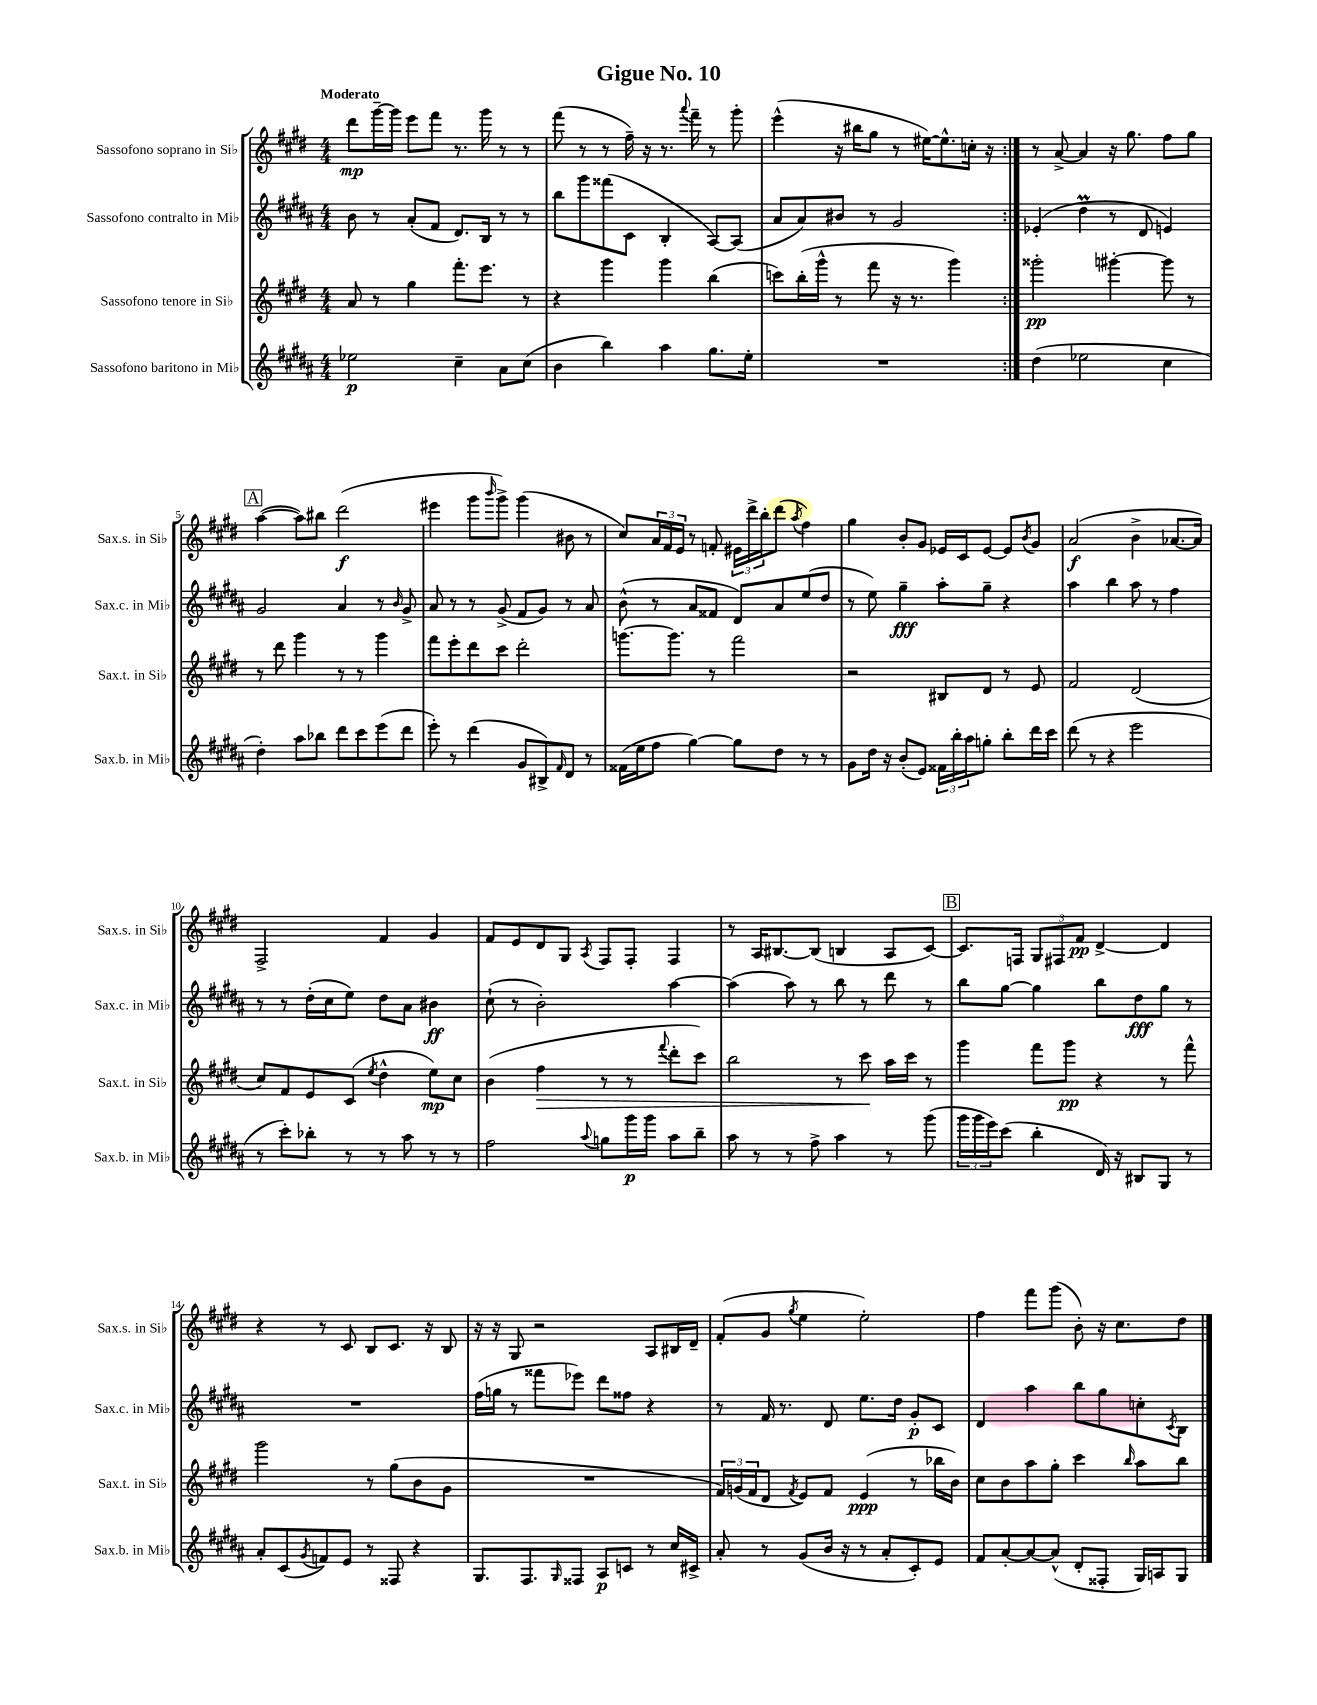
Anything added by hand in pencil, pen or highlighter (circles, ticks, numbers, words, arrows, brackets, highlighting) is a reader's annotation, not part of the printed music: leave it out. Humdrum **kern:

**kern	**kern	**kern	**kern
*staff4	*staff3	*staff2	*staff1
*clefG2	*clefG2	*clefG2	*clefG2
*k[f#c#g#d#a#]	*k[f#c#g#d#]	*k[f#c#g#d#a#]	*k[f#c#g#d#]
*M4/4	*M4/4	*M4/4	*M4/4
2ee-	8a	8b	8ddd#
.	8r	8r	[16ggg#~
.	.	.	16ggg#]
.	4gg#	(8a#'	8eee
.	.	8f#	8fff#
4cc#~	8.fff#'	8.d#)	8.r
.	8.eee	16B	16ggg#
8a#	.	8r	8r
(8cc#	8r	8r	8r
=	=	=	=
4b	4r	8bb	(8fff#
.	.	8ggg#	8r
4bb)	4ggg#	(8fff##	8r
.	.	8c#	16ff#~)
.	.	.	16r
4aa#	4ggg#	4B'	8.r
.	.	.	8qqaaa
.	.	.	16fff#~
8.gg#	(4bb	[8A#)	8r
.	.	(8A#]	8ggg#'
16ee'	.	.	.
=	=	=	=
1r	8ccc)	8a#	(4eee^^
.	(16bb'	8a#)	.
.	16ggg#^^	.	.
.	8r	8b#	16r
.	.	.	16bb#
.	8fff#	8r	8gg#
.	16r	2g#	8r
.	8.r	.	.
.	.	.	[16ee#)
.	.	.	8.ee#^^]
.	4ggg#)	.	.
.	.	.	16cc'
.	.	.	16r
=:|!	=:|!	=:|!	=:|!
(4dd#	2ggg##'	(4e-'	8r
.	.	.	[8a^
2ee-	.	4dd#	4a]
.	[4ggg#'	8r	16r
.	.	.	8.gg#
.	.	8d#	.
4cc#	8ggg#]	4e)	8ff#
.	8r	.	8gg#
=	=	=	=
4dd#')	8r	2g#	([4aa
.	8ddd#	.	.
8aa#	4ggg#	.	8aa])
8bb-	.	.	8bb#
8ddd#	8r	4a#	(2ddd#
8ccc#	8r	.	.
(8eee	4ggg#	8r	.
.	.	16qqb	.
8ddd#	.	8g#^	.
=	=	=	=
8eee')	8fff#	8a#	4eee#
8r	8eee'	8r	.
(4ddd#	8ddd#	8r	8ggg#
.	.	.	16qqbbb
.	8ccc#	(8g#^	8ggg#^)
8g#	2ddd#'	8f#	(4ggg#
8B#^)	.	8g#)	.
16qqf#	.	.	.
8d#	.	8r	8b#
8r	.	8a#	8r
=	=	=	=
(16f##	[8.ggg	(8b^^	8cc#)
16ee	.	.	.
8ff#	.	8r	24a
.	.	.	24f#
.	8.ggg]	.	.
.	.	.	24e
[4gg#)	.	8a#	8r
.	8r	8f##	8f'
8gg#]	2fff#	8d#)	24e#
.	.	.	24ddd#^
.	.	.	24bb'
8dd#	.	8a#	(8ddd#
.	.	.	8qaa
8r	.	(8ee	4ff#)
8r	.	8dd#	.
=	=	=	=
8g#	2r	8r	4gg#
16dd#	.	8ee)	.
16r	.	.	.
(8b'	.	4gg#~	8b'
8e)	.	.	8g#
24f##	8B#	8aa#'	16e-
24bb'	.	.	.
.	.	.	16c#
24aa#	.	.	.
8gg'	8d#	8gg#~	[8e-
8bb'	8r	4r	8e-]
.	.	.	8qb
16ddd#	8e	.	8g#
16ccc#	.	.	.
=	=	=	=
(8ddd#	2f#	4aa#	(2a
8r	.	.	.
4r	.	4bb	.
2eee	(2d#	8aa#	4b^
.	.	8r	.
.	.	4ff#	[8.a-
.	.	.	16a-])
=	=	=	=
8r	8cc#)	8r	2F#^
8ccc#')	8f#	8r	.
8bb-'	8e	(16dd#'	.
.	.	16cc#	.
8r	(8c#	8ee)	.
.	8qee	.	.
8r	4dd#^^	8dd#	4f#
8aa#	.	8a#	.
8r	8ee)	4b#	4g#
8r	8cc#	.	.
=	=	=	=
2ff#	(4b	(8cc#`	8f#
.	.	8r	8e
.	4ff#	2b')	8d#
.	.	.	8G#
8qqaa#	.	.	8qA
8gg	8r	.	8F#
16ggg#	8r	.	8F#'
16ggg#	.	.	.
.	8qqfff#	.	.
8aa#	8ddd#'	[4aa#	4F#
8bb~	8ccc#)	.	.
=	=	=	=
8aa#	2bb	(4aa#]	8r
8r	.	.	16A
.	.	.	[8.B#
8r	.	8aa#)	.
8ff#^	.	8r	(8B#]
4aa#	8r	8bb	4B
.	8ccc#	8r	.
8r	16aa	8ddd#	8A
.	16ccc#	.	.
(8ggg#	8r	8r	[8c#)
=	=	=	=
24ggg#	4ggg#	8bb	8.c#]
24ggg#	.	.	.
24eee)	.	.	.
(8ccc#	.	[8gg#	.
.	.	.	16F
4bb'	8fff#	4gg#]	12G#
.	.	.	12F#
.	8ggg#	.	.
.	.	.	12f#
16d#)	4r	8bb	[4d#^
16r	.	.	.
8B#	.	8dd#	.
8G#	8r	8gg#	4d#]
8r	8fff#^^	8r	.
=	=	=	=
8a#'	2ggg#	1r	4r
(8c#	.	.	.
8qg#	.	.	.
8f)	.	.	8r
8e	.	.	8c#
8r	8r	.	8B
8F##	(8gg#	.	8.c#
4r	8b	.	.
.	.	.	16r
.	8g#	.	8B
=	=	=	=
8.G#	1r	(16ff#	16r
.	.	16gg	16r
.	.	8r	8G#
8.F#	.	.	.
.	.	8fff##	2r
16qqG#	.	.	.
8F##	.	8eee-)	.
8A#	.	8ddd#	.
8c	.	8ff##	.
8r	.	4r	8A
16cc#	.	.	16B#
16c#^	.	.	16d#~
=	=	=	=
8a#'	24f#)	8r	(8f#'
.	(24g	.	.
.	24f#	.	.
8r	8d#	16f#	8g#
.	.	8.r	.
.	8qf#	.	8qgg#
(8g#	8e)	.	4ee
16b	8f#	8d#	.
16r	.	.	.
8r	(4e	8.ee	2ee')
8a#'	.	.	.
.	.	16dd#	.
8c#')	8r	8g#'	.
8e	16bb-	8c#	.
.	16b)	.	.
=	=	=	=
8f#	8cc#	4d#	4ff#
[8a#'	8b	.	.
8a#_	8aa	4aa#	8fff#
(8a#^^]	8gg#'	.	(8ggg#
8d#'	4ccc#	8bb	8b')
8F##'	.	8gg#	16r
.	.	.	8.cc#
.	16qqbb	.	.
16G#)	8aa	8cc'	.
16A	.	.	.
.	.	8qc#	.
8G#	8bb	8B	8dd#
==	==	==	==
*-	*-	*-	*-
